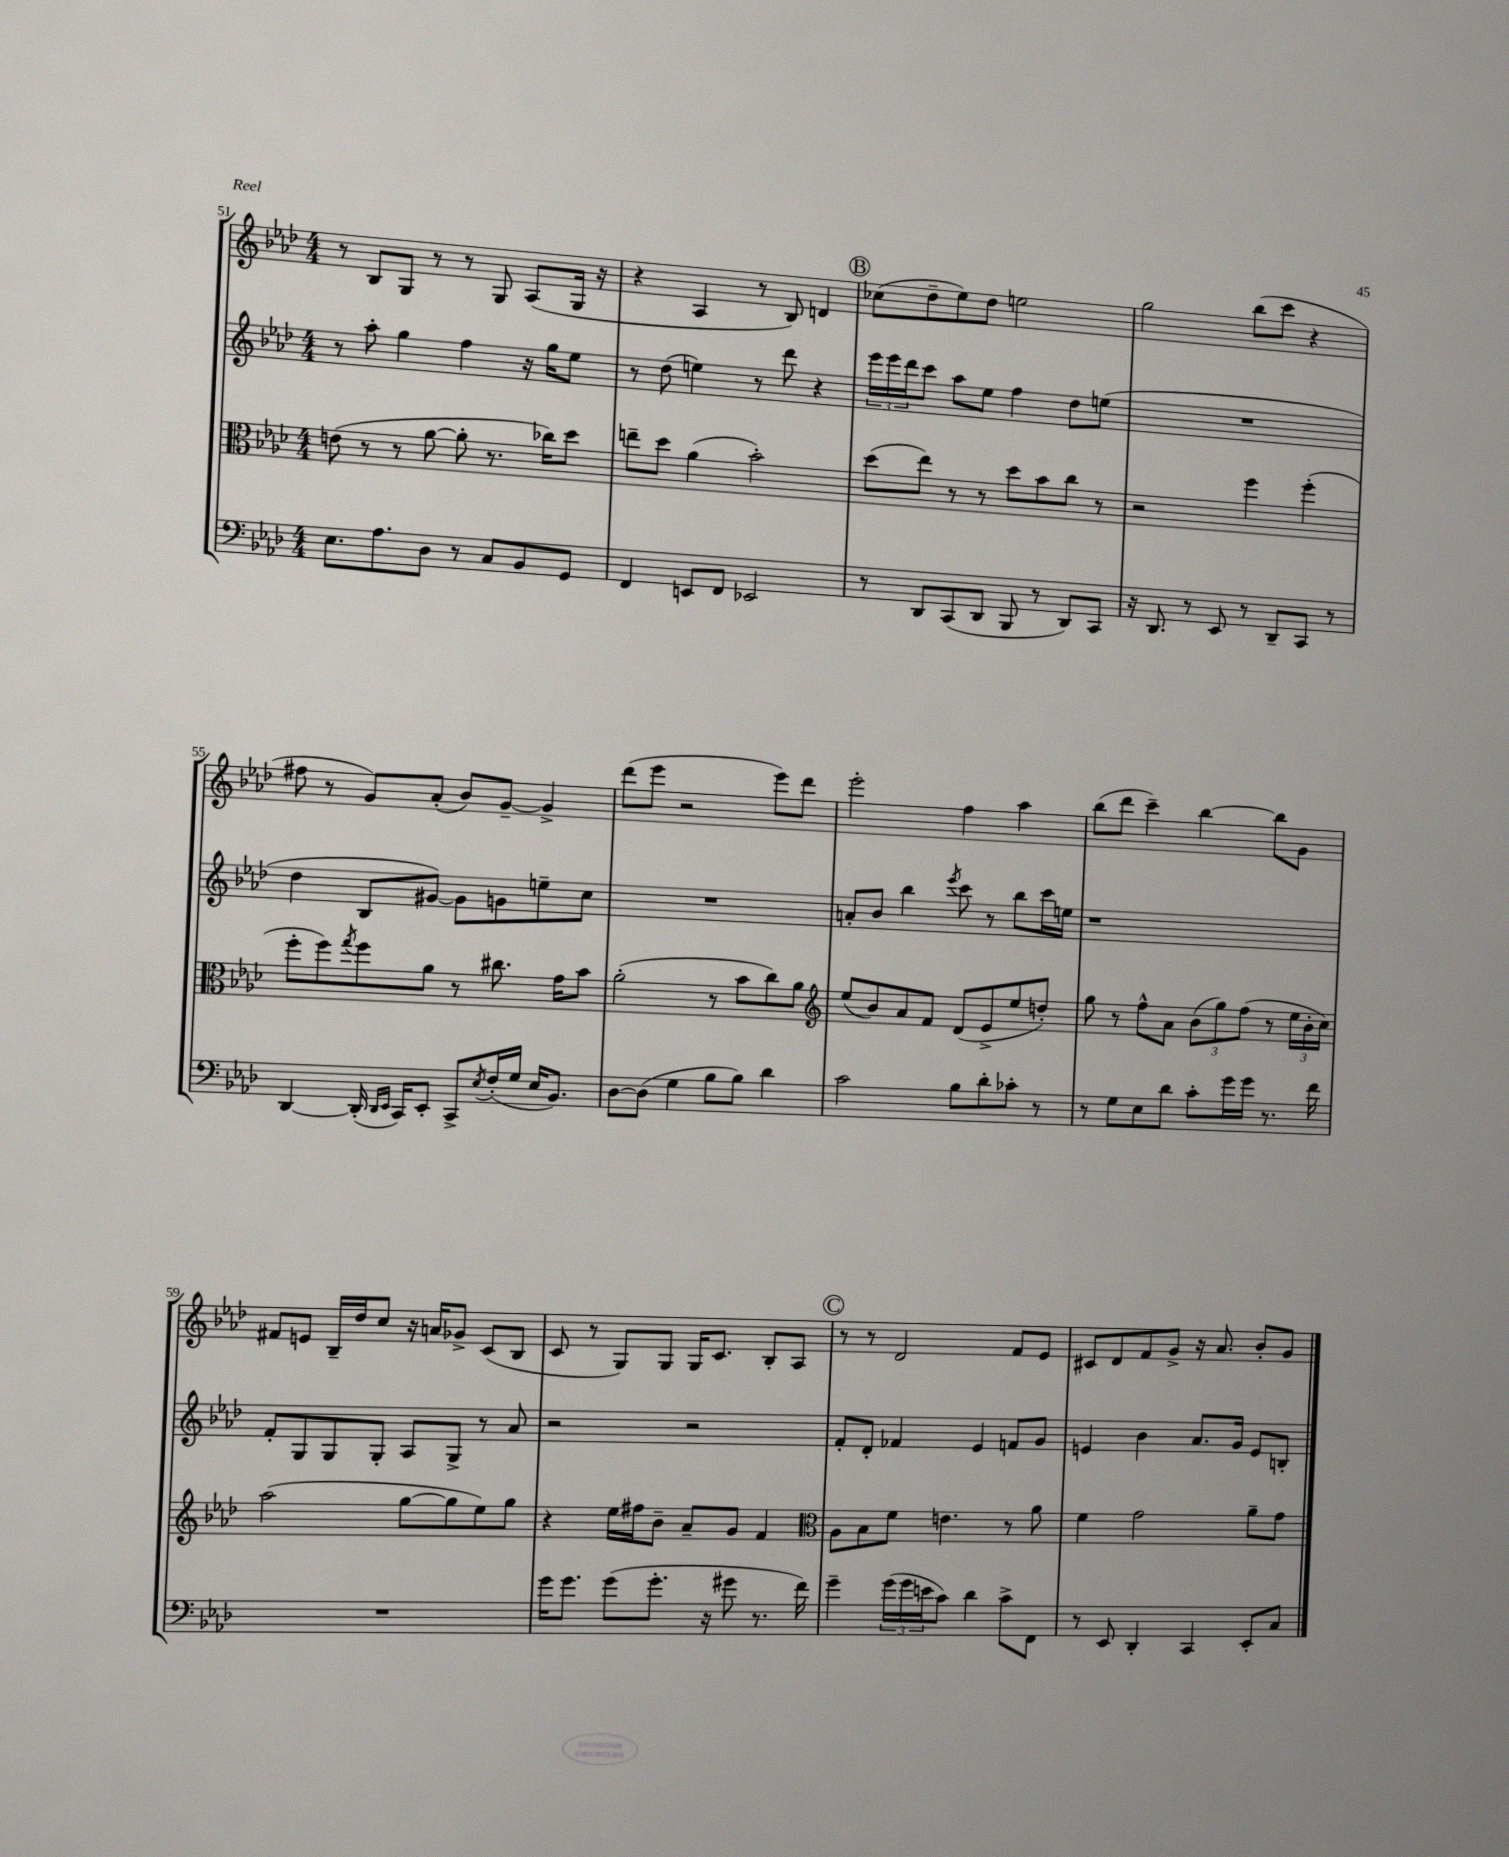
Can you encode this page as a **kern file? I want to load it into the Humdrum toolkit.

**kern	**kern	**kern	**kern
*staff4	*staff3	*staff2	*staff1
*clefF4	*clefC3	*clefG2	*clefG2
*k[b-e-a-d-]	*k[b-e-a-d-]	*k[b-e-a-d-]	*k[b-e-a-d-]
*M4/4	*M4/4	*M4/4	*M4/4
8.E-	(8e	8r	8r
.	8r	8aa-'	8B-
8.A-	.	.	.
.	8r	4gg	8G
8D-	[8a-	.	8r
8r	8a-']	4ff	8r
8C	8.r	.	8G
8BB-	.	16r	(8A-
.	16cc-)	16gg	.
8GG	8dd-	8ee-	16G
.	.	.	16r
=	=	=	=
4FF	8ee~	8r	4r
.	8dd-	(8dd-	.
8EE	(4a-	4ee)	4A-
8FF	.	.	.
2EE-	2b-')	8r	8r
.	.	8ddd-	8B-)
.	.	4r	4d
=	=	=	=
8r	(8dd-	24eee-	(8cc-
.	.	24eee-	.
.	.	24ddd-	.
8DD-	8ee-)	8ccc	8dd-~
(8CC	8r	8aa-	8ee-)
8DD-	8r	8ee-	8dd-
8BBB-	8dd-	4ff	2ee
8r	8b-	.	.
8DD-)	8cc	8dd-	.
8CC	8r	(8ee	.
=	=	=	=
16r	2r	1r	2gg
8.DD-	.	.	.
8r	.	.	.
8EE-	.	.	.
8r	4ff	.	(8bb-
8DD-~	.	.	8ccc
8CC	(4ff'	.	4r
8r	.	.	.
=	=	=	=
[4DD-	8ff'	4dd-	8ff#
.	8ff)	.	8r
.	8qgg	.	.
(16DD-']	8ff	8B-	8g)
16qqDD-	.	.	.
16qqEE-	.	.	.
16CC)	.	.	.
8EE-'	8a-	[8g#)	(8a-'
8CC^	8r	8g#]	8b-)
8qE-	.	.	.
(16F'	8.cc#	8g	[8g~
16G	.	.	.
16E-	.	8ee~	4g^]
8.BB-)	16g	.	.
.	8b-	8cc	.
=	=	=	=
[8D-	(2a-'	1r	(8ddd-
(8D-]	.	.	8eee-
4G	.	.	2r
8B-	8r	.	.
8B-)	8b-	.	.
4d-	8cc)	.	8eee-)
.	8a-	.	8ddd-
=	=	=	=
*	*clefG2	*	*
2c	(8ee-	8a'	2eee-'
.	8b-)	8b-	.
.	8a-	4bb-	.
.	8f	.	.
.	.	8qeee-	.
8B-	(8d-	8ccc	4ff
8d-'	8e-^	8r	.
8c-'	8ee-	8bb-	4aa-
8r	8dd')	16ccc	.
.	.	16ee	.
=	=	=	=
8r	8gg	1r	(8bb-
8G	8r	.	8ddd-
8E-	8ff^^	.	4ccc~)
8d-	8a-	.	.
8c'	(12b-	.	[4bb-
.	12gg)	.	.
16g	.	.	.
.	(12ff	.	.
16g	.	.	.
8.r	8r	.	8bb-]
.	24ee-	.	8g
.	24b-'	.	.
16f	.	.	.
.	24cc)	.	.
=	=	=	=
1r	(2aa-	8f'	8f#
.	.	8G	8e
.	.	8G	16B-~
.	.	.	16dd-
.	.	8G'	8cc
.	[8gg	8A-	16r
.	.	.	16a
.	8gg]	8G^	8g-^
.	8ee-)	8r	(8c
.	8gg	8a-	8B-
=	=	=	=
16g	4r	2r	8c
8.g	.	.	.
.	.	.	8r
(8g	16ee-	.	8G)
.	16ff#	.	.
8.g'	8b-~	.	8G
.	8a-~	2r	16G
16r	.	.	8.c
8g#	8g	.	.
8.r	4f	.	8B-'
.	.	.	8A-
16f)	.	.	.
=	=	=	=
*	*clefC3	*	*
4g~	8A-	8f'	8r
.	8B-	8d-'	8r
(24g	8f	4f-	2d-
24g	.	.	.
24e	.	.	.
8c)	4.e	.	.
4d-	.	4e-	.
8c^	8r	8f	8f
8FF	8a-	8g	8e-
=	=	=	=
8r	4f	4e	8c#
8EE-	.	.	8d-
4DD-'	2g	4b-	8f
.	.	.	8g^
4CC	.	8.a-	16r
.	.	.	8.a-
.	.	16g	.
8EE-'	8a-~	8e	8b-'
8C	8g	8B'	8g
==	==	==	==
*-	*-	*-	*-
